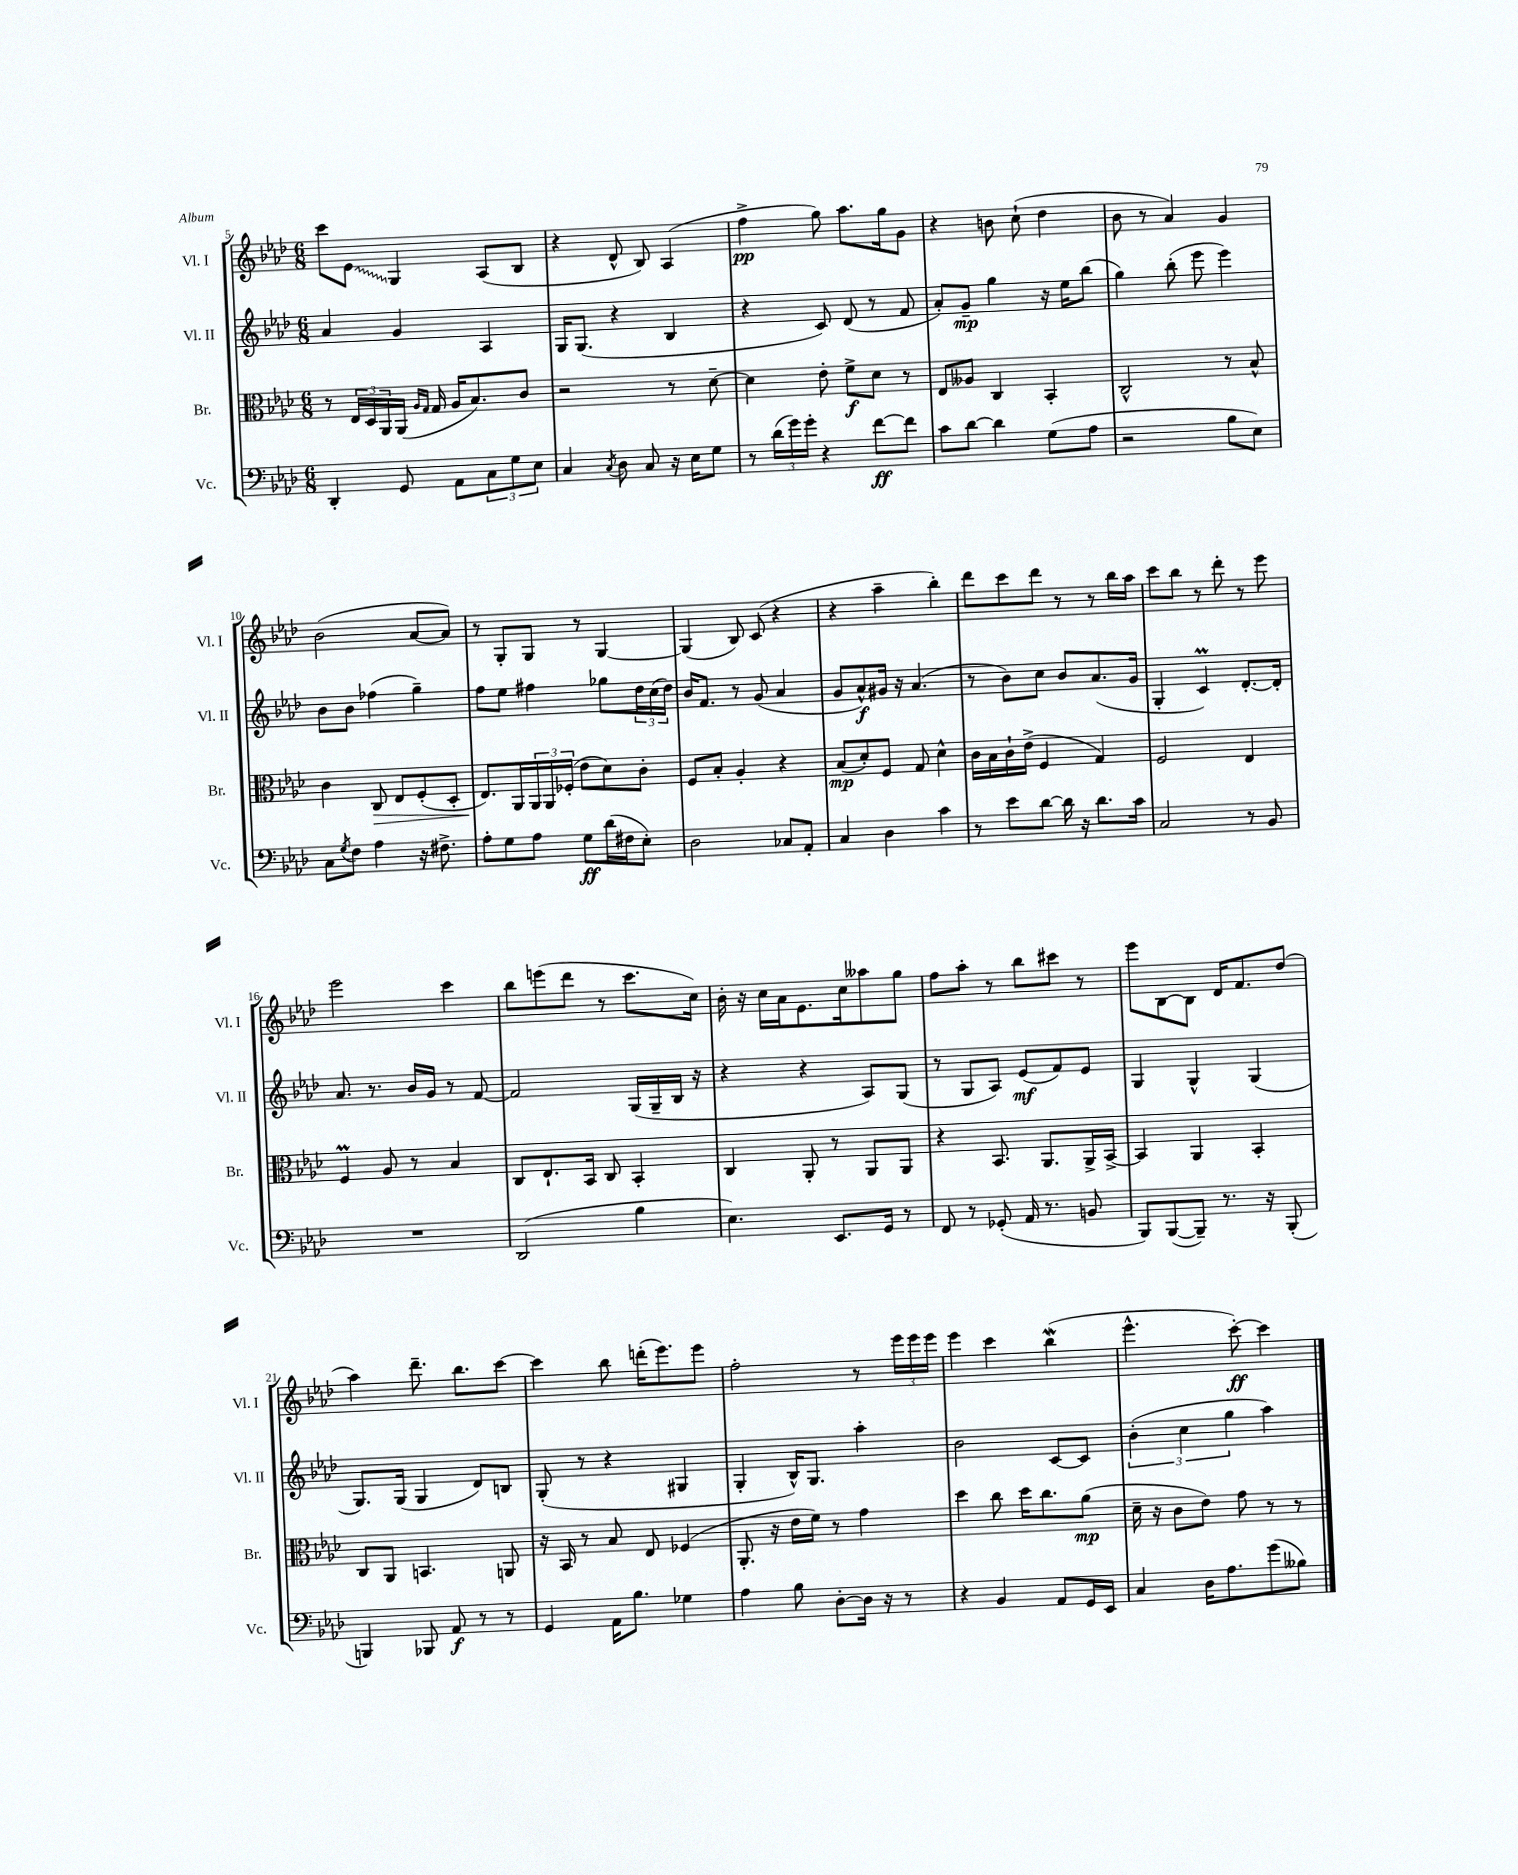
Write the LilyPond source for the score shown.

<<
\new StaffGroup <<
\new Staff = "s0" \with { instrumentName = "Vl. I" shortInstrumentName = "Vl. I" } {
    \clef treble \key aes \major \numericTimeSignature \time 6/8
    c'''8 \once \override Glissando.style = #'zigzag ees'8\glissando g4 aes8( bes8 |
    r4 des'8-^ bes8) aes4( |
    f''4->\pp g''8) aes''8. g''16 g'8 |
    r4 b'8 c''8-!( des''4 |
    bes'8 r8 aes'4) g'4 |
    bes'2( aes'8~ aes'8) |
    r8 g8-. g8 r8 g4~ |
    g4( bes8) c'8( r4 |
    r4 aes''4-- bes''4-.) |
    des'''8 c'''8 des'''8 r8 r8 bes''16 aes''16 |
    c'''8 bes''8 r8 des'''8-. r8 ees'''8 |
    ees'''2 c'''4 |
    bes''8 e'''8( des'''8 r8 c'''8. c''16) |
    bes'16-. r16 c''16 aes'16 ees'8. c''16 aeses''8 g''8 |
    f''8 aes''8-. r8 bes''8 cis'''8 r8 |
    ees'''8 bes8~ bes8 des'16 f'8. des''8( |
    aes''4) des'''8.-- bes''8. c'''8~ |
    c'''4 bes''8 d'''16-.( ees'''8.) ees'''8 |
    f''2-. r8 \tuplet 3/2 { ees'''16 ees'''16 ees'''16 } |
    ees'''4 c'''4 bes''4\mordent( |
    ees'''4.-^ c'''8~-.\ff) c'''4 \bar "|." |
}
\new Staff = "s1" \with { instrumentName = "Vl. II" shortInstrumentName = "Vl. II" } {
    \clef treble \key aes \major \numericTimeSignature \time 6/8
    aes'4 g'4 aes4 |
    g16 g8.( r4 bes4 |
    r4 c'8) des'8( r8 f'8 |
    aes'8-.) g'8--\mp g''4 r16 ees''16 bes''8( |
    g''4) bes''8-.( ees'''8 ees'''4) |
    bes'8 bes'8 fes''4( g''4--) |
    f''8 ees''8 fis''4 ges''8 \tuplet 3/2 { des''16 c''16( des''16) } |
    bes'16 f'8. r8 g'8( aes'4 |
    g'8 aes'8-^\f) gis'16 r16 aes'4.( |
    r8 bes'8) c''8 bes'8 aes'8.( g'16 |
    g4-. c'4\prall) des'8.~-. des'16-. |
    aes'8. r8. bes'16 g'16 r8 f'8~ |
    f'2 g16( g16-- bes16 r16 |
    r4 r4 aes8) g8( |
    r8 g8 aes8) ees'8\mf( f'8) ees'8 |
    g4 g4-^ g4( |
    g8.) g16( g4 des'8) b8 |
    g8-.( r8 r4 gis4 |
    g4-. bes16-^) g8. aes''4-. |
    bes'2 c'8~ c'8 |
    \tuplet 3/2 { bes'4-.( c''4 g''4 } aes''4) \bar "|." |
}
\new Staff = "s2" \with { instrumentName = "Br." shortInstrumentName = "Br." } {
    \clef alto \key aes \major \numericTimeSignature \time 6/8
    r8 \tuplet 3/2 { ees16 des16 aes,16 } aes,16( \grace { aes16 g16 } g16 aes16 bes8.) c'8 |
    r2 r8 des'8~-- |
    des'4 ees'8-. f'8->\f des'8 r8 |
    ees8 aeses8 c4 bes,4-. |
    c2-^ r8 bes8-^ |
    c'4 c8\> ees8 f8-.( des8-. |
    ees8.\!) aes,16 \tuplet 3/2 { aes,16 aes,16 fes16-.( } ees'8 des'8) c'8-. |
    f8 bes8-. aes4-. r4 |
    bes8\mp( des'8-.) f8 g8 des'4-^ |
    c'16 bes16 c'16-! ees'16->( f4 g4) |
    f2 ees4 |
    f4\prall aes8 r8 bes4 |
    c8 ees8.-! bes,16 c8 bes,4-. |
    c4 aes,8-. r8 aes,8 aes,8 |
    r4 bes,8. aes,8. aes,16-> bes,16~-> |
    bes,4 aes,4 bes,4-. |
    c8 aes,8 b,4. a,8 |
    r16 bes,16 r8 bes8 ees8 fes4( |
    aes,8.-. r16 ees'16 f'16) r8 g'4 |
    des''4 c''8 des''16 c''8. aes'8\mp( |
    des'16-- r16 c'8 ees'8) g'8 r8 r8 \bar "|." |
}
\new Staff = "s3" \with { instrumentName = "Vc." shortInstrumentName = "Vc." } {
    \clef bass \key aes \major \numericTimeSignature \time 6/8
    des,4-. g,8 aes,8 \tuplet 3/2 { c8 g8 ees8 } |
    c4 \acciaccatura { c8 } des8 c8 r16 ees16 g8 |
    r8 \tuplet 3/2 { des'16( g'16) g'16-. } r4 f'8~\ff f'8 |
    c'8 des'8~ des'4 g8( aes8 |
    r2 bes8 ees8) |
    c8 \acciaccatura { g8 } f8 aes4 r16 fis8.-> |
    aes8-. g8 aes8 g8\ff des'16( fis16 ees8-.) |
    des2 ces8 aes,8-. |
    c4 des4 c'4 |
    r8 ees'8 des'8~ des'16 r16 des'8. c'16 |
    c2 r8 bes,8 |
    R2. |
    des,2( bes4 |
    ees4.) ees,8. g,16 r8 |
    f,8 r8 ges,8-.( aes,16 r8. b,8 |
    bes,,8) bes,,8~( bes,,8--) r8. r16 bes,,8-.( |
    b,,4) bes,,8 aes,8\f r8 r8 |
    g,4 aes,16 bes8. ges4 |
    aes4 bes8 des8~-. des16 r16 r8 |
    r4 bes,4 aes,8 g,16 ees,16 |
    c4 des16 aes8. g'8( beses8) \bar "|." |
}
>>
>>
\layout { \context { \Score currentBarNumber = #5 } }
